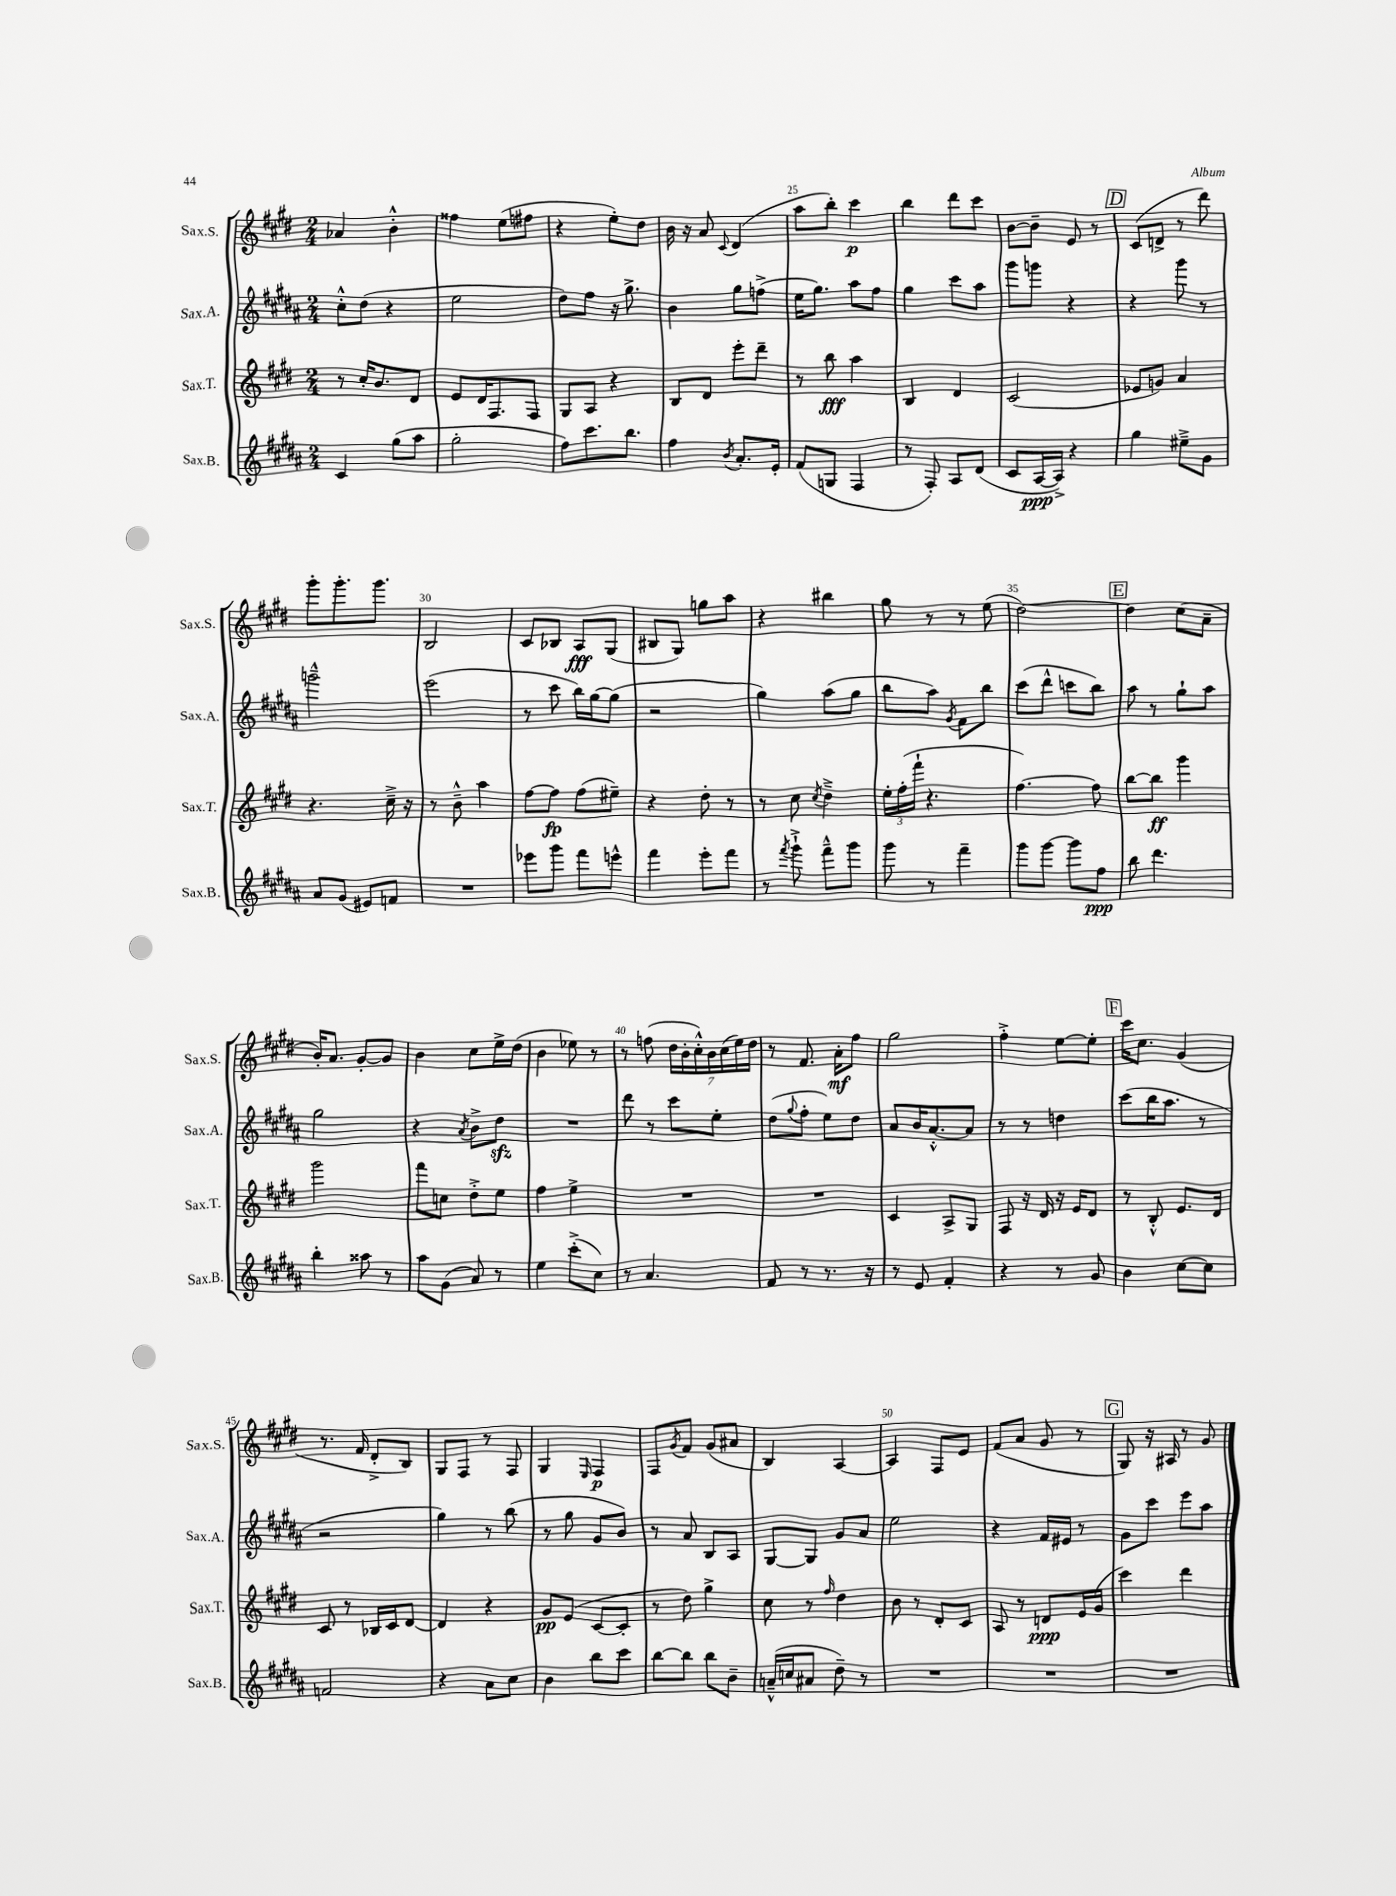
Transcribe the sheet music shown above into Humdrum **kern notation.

**kern	**dynam	**kern	**dynam	**kern	**kern	**dynam
*part4	*part4	*part3	*part3	*part2	*part1	*part1
*staff4	*staff4	*staff3	*staff3	*staff2	*staff1	*staff1
*I"Sax.B.	*	*I"Sax.T.	*	*I"Sax.A.	*I"Sax.S.	*
*I'Sax.B.	*	*I'Sax.T.	*	*I'Sax.A.	*I'Sax.S.	*
*clefG2	*	*clefG2	*	*clefG2	*clefG2	*
*k[f#c#g#d#a#]	*	*k[f#c#g#d#]	*	*k[f#c#g#d#a#]	*k[f#c#g#d#]	*
*M2/4	*	*M2/4	*	*M2/4	*M2/4	*
=21	=21	=21	=21	=21	=21	=21
4c#/	.	8r	.	8cc#'^^\L	4a-X/	.
.	.	16cc#'/KL	.	(8dd#\J	.	.
.	.	8.b/	.	.	.	.
(8gg#\L	.	.	.	4r	4b'^^\	.
8aa#\J	.	8d#/J	.	.	.	.
=22	=22	=22	=22	=22	=22	=22
2gg#'\	.	8e/L	.	2ee\	4ff##X\	.
.	.	16d#/K	.	.	.	.
.	.	8.F#/	.	.	.	.
.	.	.	.	.	(8ee\L	.
.	.	8F#/J	.	.	8ff#X\J	.
=23	=23	=23	=23	=23	=23	=23
8ff#\L)	.	8G#/L	.	8dd#\L)	4r	.
8.ccc#\	.	8A/J	.	8ff#\J	.	.
.	.	4r	.	16r	8ee'\L)	.
8.bb\J	.	.	.	8.gg#^\	.	.
.	.	.	.	.	8dd#\J	.
=24	=24	=24	=24	=24	=24	=24
4ff#\	.	8B/L	.	4b\	16b\	.
.	.	.	.	.	16r	.
.	.	8d#/J	.	.	8a/	.
8qb/	.	.	.	.	8qqc#/	.
8.a#'/L	.	8eee'\L	.	8gg#\L	(4d#/	.
.	.	8ddd#~\J	.	(8ffn^\J	.	.
16e'/Jk	.	.	.	.	.	.
=25	=25	=25	=25	=25	=25	=25
(8f#/L	.	8r	.	16ee\KL	8aa\L	.
.	.	.	.	8.gg#\J)	.	.
8Gn/J	.	8bb\	fff	.	8bb'\J)	.
4F#/	.	4aa\	.	8aa#\L	4ccc#\	p
.	.	.	.	8ff#\J	.	.
=26	=26	=26	=26	=26	=26	=26
8r	.	4B/	.	4gg#\	4bb\	.
8F#'/)	.	.	.	.	.	.
8A#/L	.	4d#/	.	8ccc#\L	8ddd#\L	.
(8d#/J	.	.	.	8aa#\J	8ccc#\J	.
=27	=27	=27	=27	=27	=27	=27
8c#/L	.	(2c#/	.	8ggg#\L	[8b\L	.
[16A#/L	ppp	.	.	8gggn\J	8b~\J]	.
16A#^/JJ])	.	.	.	.	.	.
4r	.	.	.	4r	8e/	.
.	.	.	.	.	8r	.
!!LO:REH:place=s1:t=D
=28	=28	=28	=28	=28	=28	=28
4gg#\	.	8e-X/L	.	4r	(8c#/L	.
.	.	8gn/J)	.	.	8dn^/J	.
8ee#X~^\L	.	4a/	.	8ggg#\	8r	.
8g#\J	.	.	.	8r	8ddd#\)	.
!!LO:LB:g=z
=29	=29	=29	=29	=29	=29	=29
8a#/L	.	4.r	.	2gggn~^^\	8ggg#'\L	.
(8g#/J	.	.	.	.	8.ggg#'\	.
8e#X/L)	.	.	.	.	.	.
.	.	.	.	.	8.ggg#\J	.
8fn/J	.	16cc#~^\	.	.	.	.
.	.	16r	.	.	.	.
=30	=30	=30	=30	=30	=30	=30
2r	.	8r	.	(2eee\	2B/	.
.	.	8b~^^\	.	.	.	.
.	.	4aa\	.	.	.	.
=31	=31	=31	=31	=31	=31	=31
8eee-X\L	.	[8ff#\L	.	8r	8c#/L	.
8ggg#\J	.	8ff#\J]	fp	8ccc#\	8B-X/J	.
8fff#\L	.	(8ff#\L	.	16bb\LL)	8A/L	fff
.	.	.	.	[16gg#\J	.	.
8eeen^^\J	.	8ee#X~\J)	.	(8gg#\J]	(8G#/J	.
=32	=32	=32	=32	=32	=32	=32
4fff#\	.	4r	.	2r	8B#X/L	.
.	.	.	.	.	8G#/J)	.
8eee'\L	.	8dd#'\	.	.	8ggn\L	.
8fff#\J	.	8r	.	.	8aa\J	.
=33	=33	=33	=33	=33	=33	=33
8r	.	8r	.	4gg#\)	4r	.
8qfff#/	.	.	.	.	.	.
8ggg#`^\	.	8cc#\	.	.	.	.
.	.	8qcc#/	.	.	.	.
8fff#~^^\L	.	4dd#~^\	.	(8aa#\L	4bb#X\	.
8ggg#\J	.	.	.	8gg#\J	.	.
=34	=34	=34	=34	=34	=34	=34
8ggg#\	.	24ee'\LL	.	8bb\L	8gg#\	.
.	.	(24ff#'\	.	.	.	.
.	.	24fff#`\JJ	.	.	.	.
8r	.	4.r	.	8aa#\J)	8r	.
.	.	.	.	8qg#/	.	.
4fff#~\	.	.	.	8f#\L	8r	.
.	.	.	.	8bb\J	(8ee\	.
=35	=35	=35	=35	=35	=35	=35
8ggg#\L	.	[4.ff#\)	.	(8ccc#\L	[2dd#\)	.
[8ggg#\J	.	.	.	8ddd#^^\J	.	.
8ggg#\L]	.	.	.	8cccn\L	.	.
8ff#\J	ppp	8ff#\]	.	8bb\J)	.	.
!!LO:REH:place=s1:t=E
=36	=36	=36	=36	=36	=36	=36
8bb\	.	[8bb\L	.	8aa#\	4dd#\]	.
4.ddd#\	.	8bb\J]	ff	8r	.	.
.	.	4ggg#\	.	8gg#`\L	(8cc#\L	.
.	.	.	.	8aa#\J	8a~\J	.
!!LO:LB:g=z
=37	=37	=37	=37	=37	=37	=37
4bb'\	.	2ggg#\	.	2gg#\	16b'/KL)	.
.	.	.	.	.	8.a/J	.
8aa##X\	.	.	.	.	[8g#'/L	.
8r	.	.	.	.	8g#/J]	.
=38	=38	=38	=38	=38	=38	=38
8aa#\L	.	8fff#\L	.	4r	4b\	.
(8g#\J	.	8ccn\J	.	.	.	.
.	.	.	.	8qa#/	.	.
8a#/)	.	8dd#'^\L	.	8b^\L	8cc#\L	.
8r	.	8ee\J	.	8dd#zz\J	16ee^\L	.
.	.	.	.	.	(16dd#\JJ	.
=39	=39	=39	=39	=39	=39	=39
4ee\	.	4ff#\	.	2r	4b\	.
(8ccc#'^\L	.	4ee^\	.	.	8ee-X\)	.
8cc#\J)	.	.	.	.	8r	.
=40	=40	=40	=40	=40	=40	=40
8r	.	2r	.	8ddd#\	8r	.
4.a#/	.	.	.	8r	(8ffn\	.
.	.	.	.	8ccc#\L	28dd#\LL	.
.	.	.	.	.	28b'\	.
.	.	.	.	.	28cc#'^^\)	.
.	.	.	.	.	28b\	.
.	.	.	.	8ee'\J	.	.
.	.	.	.	.	(28cc#\	.
.	.	.	.	.	28ee\)	.
.	.	.	.	.	28dd#\JJ	.
=41	=41	=41	=41	=41	=41	=41
8f#/	.	2r	.	(8dd#\L	8r	.
.	.	.	.	8qqgg#/	.	.
8r	.	.	.	8ff#'\J	8.f#/	.
8.r	.	.	.	8ee\L)	.	.
.	.	.	.	.	16a'\KL	mf
.	.	.	.	8dd#\J	8ff#\J	.
16r	.	.	.	.	.	.
=42	=42	=42	=42	=42	=42	=42
8r	.	4c#/	.	8a#/L	2gg#\	.
8e/	.	.	.	16b/K	.	.
.	.	.	.	[8.a#'^^/	.	.
4f#'/	.	8A^/L	.	.	.	.
.	.	8G#/J	.	8a#/J]	.	.
=43	=43	=43	=43	=43	=43	=43
4r	.	8F#/	.	8r	4ff#'^\	.
.	.	16r	.	8r	.	.
.	.	16d#/	.	.	.	.
8r	.	16r	.	4ddn\	[8ee\L	.
.	.	16e/KL	.	.	.	.
8g#/	.	8d#/J	.	.	8ee'\J]	.
!!LO:REH:place=s1:t=F
=44	=44	=44	=44	=44	=44	=44
4b\	.	8r	.	(8ccc#\L	16ccc#\KL	.
.	.	.	.	.	8.cc#\J	.
.	.	8B'^^/	.	16bb\K	.	.
.	.	.	.	8.aa#\J	.	.
[8cc#\L	.	8.e/L	.	.	(4g#/	.
8cc#\J]	.	.	.	8r	.	.
.	.	16d#/Jk	.	.	.	.
!!LO:LB:g=z
=45	=45	=45	=45	=45	=45	=45
2fn/	.	8c#/	.	2r	8.r	.
.	.	8r	.	.	.	.
.	.	.	.	.	16f#/	.
.	.	16B-X/LL	.	.	8d#'^/L	.
.	.	16c#/J	.	.	.	.
.	.	[8d#/J	.	.	8B/J)	.
=46	=46	=46	=46	=46	=46	=46
4r	.	4d#/]	.	4gg#\)	8G#/L	.
.	.	.	.	.	8F#/J	.
8a#\L	.	4r	.	8r	8r	.
8cc#\J	.	.	.	(8bb\	8F#/	.
=47	=47	=47	=47	=47	=47	=47
4b\	.	8g#/L	pp	8r	4G#/	.
.	.	(8e/J	.	8gg#\	.	.
.	.	.	.	.	16qqE/	.
8bb\L	.	[8c#/L	.	8g#/L	4F#/	p
8ccc#\J	.	8c#'/J]	.	8b/J)	.	.
=48	=48	=48	=48	=48	=48	=48
[8bb\L	.	8r	.	8r	8F#/L	.
.	.	.	.	.	8qg#/	.
8bb\J]	.	8dd#\)	.	8a#/	8f#/J	.
8bb\L	.	4gg#^\	.	8B/L	(8g#/L	.
8b~\J	.	.	.	8A#/J	8a#X/J	.
=49	=49	=49	=49	=49	=49	=49
(16an~^^/LL	.	8cc#\	.	[8G#/L	4B/)	.
16ccn/J	.	.	.	.	.	.
8a#X/J	.	8r	.	8G#/J]	.	.
.	.	16qqff#/	.	.	.	.
8dd#~\)	.	4dd#\	.	8g#/L	[4A/	.
8r	.	.	.	8a#/J	.	.
=50	=50	=50	=50	=50	=50	=50
2r	.	8b\	.	2ee\	4A/]	.
.	.	8r	.	.	.	.
.	.	8d#'/L	.	.	8F#/L	.
.	.	8c#/J	.	.	8e/J	.
=51	=51	=51	=51	=51	=51	=51
2r	.	8A/	.	4r	(8f#/L	.
.	.	8r	.	.	8a/J	.
.	.	8dn/L	ppp	16f#/LL	8g#/	.
.	.	.	.	16e#X/JJ	.	.
.	.	16e/L	.	8r	8r	.
.	.	(16g#/JJ	.	.	.	.
!!LO:REH:place=s1:t=G
=52	=52	=52	=52	=52	=52	=52
2r	.	4ccc#\)	.	8g#\L	8G#/)	.
.	.	.	.	8ccc#\J	16r	.
.	.	.	.	.	16A#X/	.
.	.	4ddd#\	.	8eee\L	8r	.
.	.	.	.	8aa#\J	8g#/	.
==	==	==	==	==	==	==
*-	*-	*-	*-	*-	*-	*-
